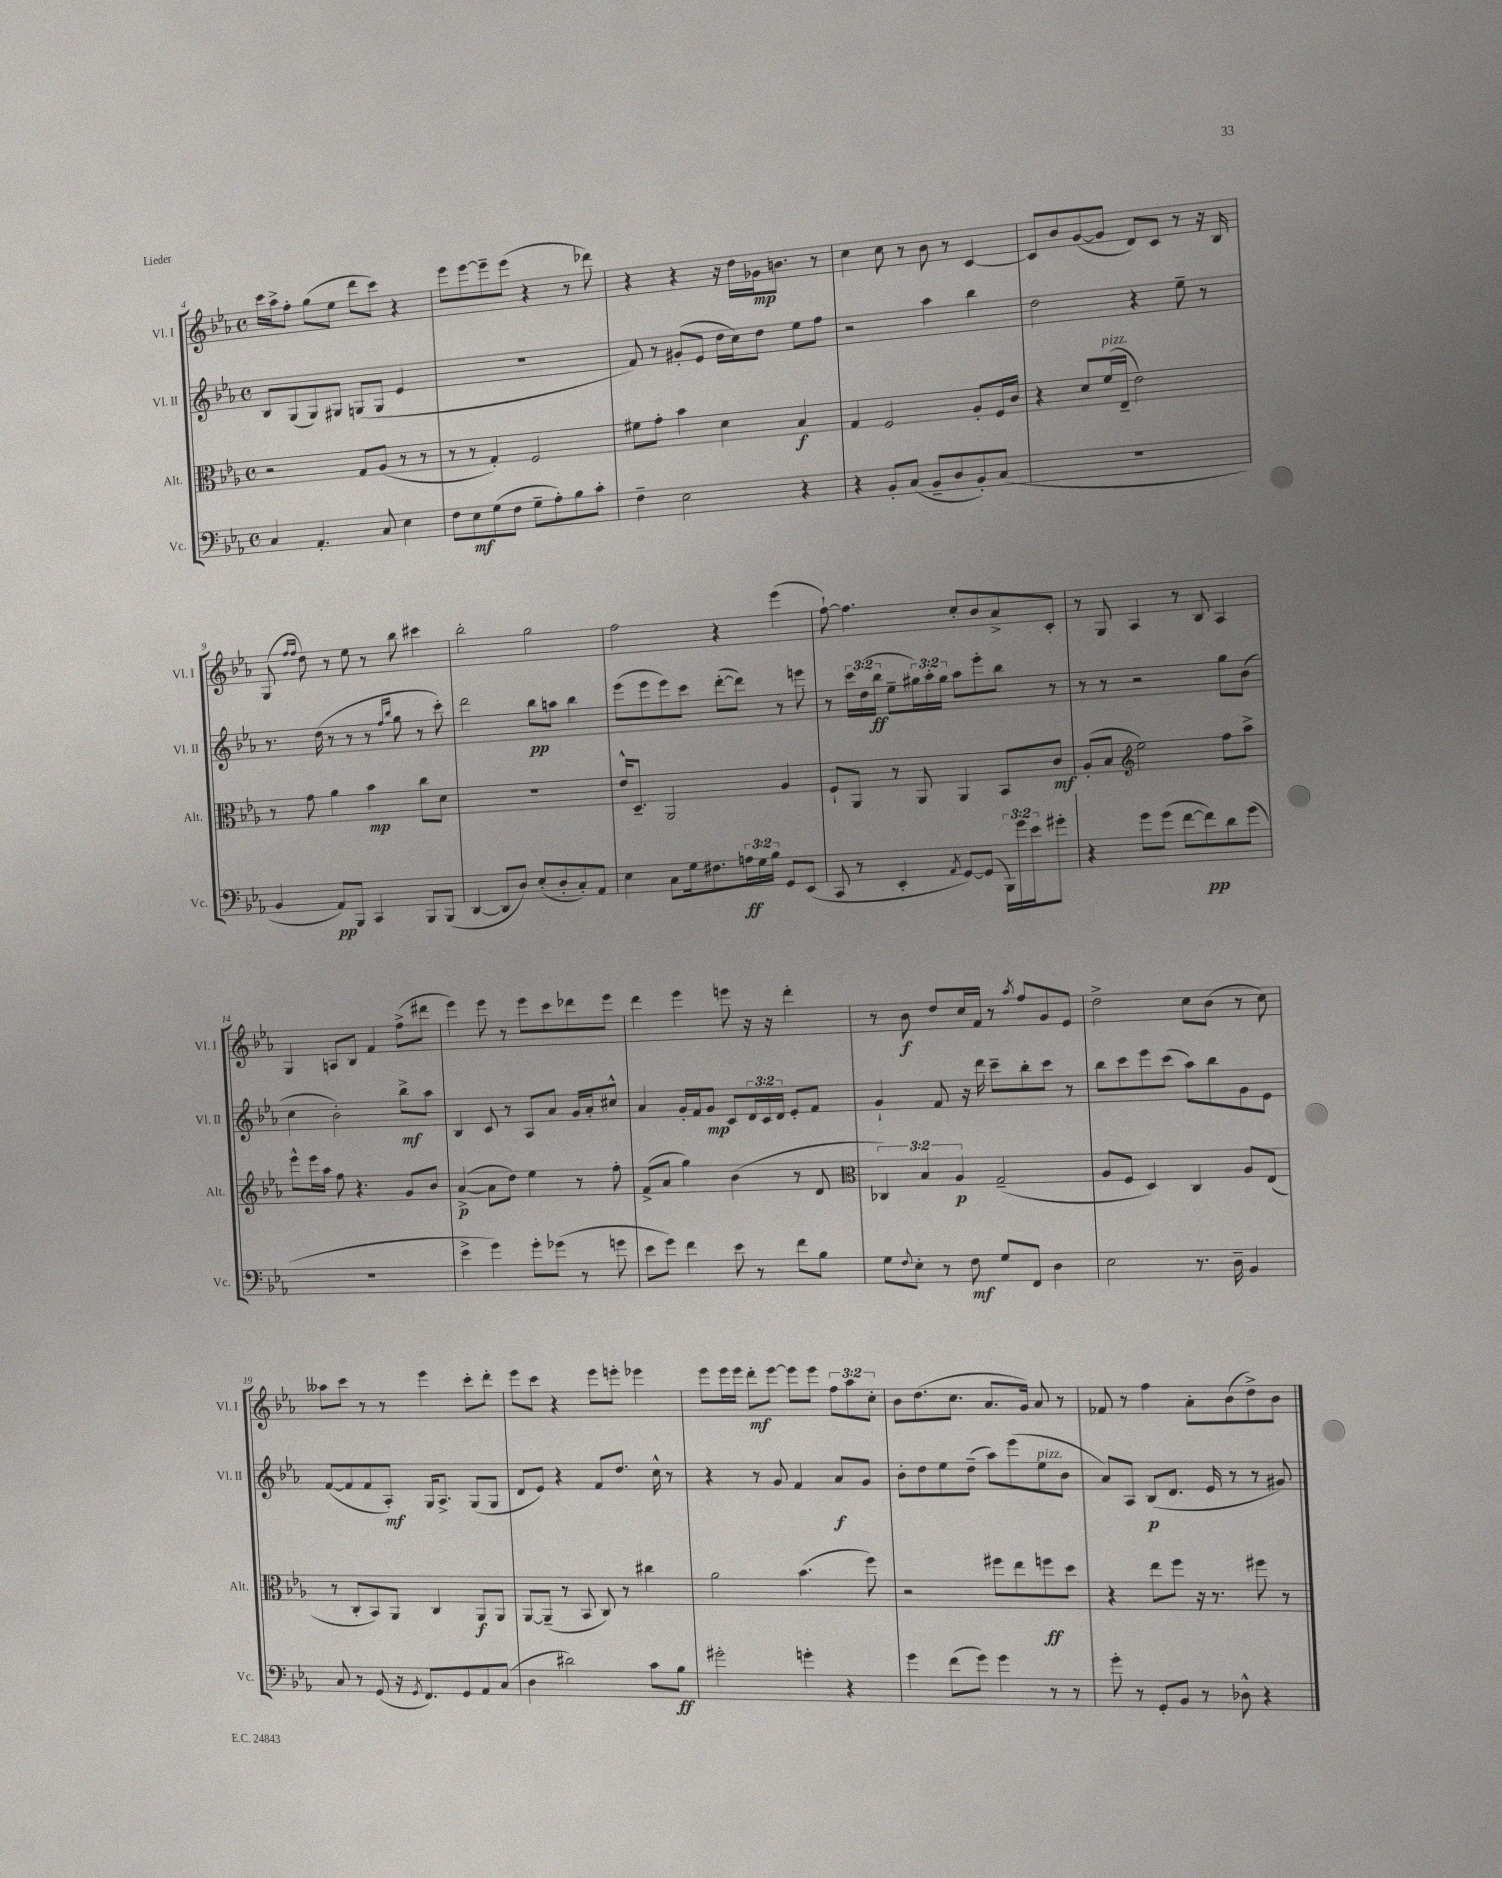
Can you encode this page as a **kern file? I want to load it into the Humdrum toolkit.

**kern	**dynam	**kern	**dynam	**kern	**dynam	**kern	**dynam
*part4	*part4	*part3	*part3	*part2	*part2	*part1	*part1
*staff4	*staff4	*staff3	*staff3	*staff2	*staff2	*staff1	*staff1
*I"Vc.	*	*I"Alt.	*	*I"Vl. II	*	*I"Vl. I	*
*I'Vc.	*	*I'Alt.	*	*I'Vl. II	*	*I'Vl. I	*
*clefF4	*	*clefC3	*	*clefG2	*	*clefG2	*
*k[b-e-a-]	*	*k[b-e-a-]	*	*k[b-e-a-]	*	*k[b-e-a-]	*
*M4/4	*	*M4/4	*	*M4/4	*	*M4/4	*
*met(c)	*	*met(c)	*	*met(c)	*	*met(c)	*
=4	=4	=4	=4	=4	=4	=4	=4
4C/	.	2r	.	8B-/L	.	16ccc\LL	.
.	.	.	.	.	.	16aa-^\J	.
.	.	.	.	(8G/	.	8ff'\J	.
4.AA-'/	.	.	.	8G/)	.	(8gg\L	.
.	.	.	.	8G#X/J	.	8ee-\J	.
.	.	8G/L	.	(8Gn/L	.	8ddd\L	.
8C/	.	(8A-/J	.	8G/J	.	8ccc\J)	.
4E-\	.	8r	.	4e-/	.	4r	.
.	.	8r	.	.	.	.	.
=5	=5	=5	=5	=5	=5	=5	=5
8F\L	.	8r	.	1r	.	8eee-\L	.
8E-\	mf	8r	.	.	.	[8eee-\	.
(8G\	.	4G'/)	.	.	.	8eee-~\]	.
8F\J	.	.	.	.	.	(8eee-\J	.
8G~\L	.	2F/	.	.	.	4r	.
8A-'\)	.	.	.	.	.	.	.
8B-\	.	.	.	.	.	8r	.
8c'\J	.	.	.	.	.	8ddd-X\)	.
=6	=6	=6	=6	=6	=6	=6	=6
4F~\	.	8f#X\L	.	8f/)	.	4r	.
.	.	8g'\J	.	8r	.	.	.
2E-\	.	4b-\	.	(8g#X'/L	.	4r	.
.	.	.	.	8e-/J	.	.	.
.	.	4d\	.	16dd\LL	.	16r	.
.	.	.	.	16cc\J)	.	16dd\LL	.
.	.	.	.	8dd\J	.	16g-X\J	mp
.	.	.	.	.	.	8.bn\J	.
4r	.	4B-/	f	8ee-\L	.	.	.
.	.	.	.	8ff\J	.	8r	.
=7	=7	=7	=7	=7	=7	=7	=7
4r	.	4G/	.	2r	.	4cc\	.
8BB-'/L	.	2F/	.	.	.	8cc\	.
(8C/J	.	.	.	.	.	8r	.
8BB-~/L	.	.	.	4aa-\	.	8b-\	.
8D/	.	.	.	.	.	8r	.
8BB-'/)	.	8A-'/L	.	4bb-\	.	[4c/	.
(8C/J	.	16F/L	.	.	.	.	.
.	.	16c/JJ	.	.	.	.	.
=8	=8	=8	=8	=8	=8	=8	=8
1r	.	4r	.	2dd\	.	8c/L]	.
.	.	.	.	.	.	8b-/	.
.	.	8d/L	.	.	.	([8g/	.
!	!	!LO:TX:a:i:t=pizz.	!	!	!	!	!
.	.	(16f/L	.	.	.	8g/J]	.
.	.	16E-~/JJ	.	.	.	.	.
.	.	2e-\)	.	4r	.	8d/L)	.
.	.	.	.	.	.	8c/J	.
.	.	.	.	8ee-~\	.	8r	.
.	.	.	.	8r	.	16r	.
.	.	.	.	.	.	16B-/	.
!!LO:LB:g=z
=9	=9	=9	=9	=9	=9	=9	=9
4BB-/	.	8r	.	8.r	.	(8G/	.
.	.	.	.	.	.	16qqff/LL	.
.	.	.	.	.	.	16qqff/JJ	.
.	.	8g\	.	.	.	8dd\)	.
.	.	.	.	(16dd\	.	.	.
8AA-/L)	pp	4a-\	.	8r	.	8r	.
8BBB-/J	.	.	.	8r	.	8ee-\	.
4CC/	.	4b-\	mp	8r	.	8r	.
.	.	.	.	16qqff/LL	.	.	.
.	.	.	.	16qqbb-/JJ	.	.	.
.	.	.	.	8gg\	.	8bb-\	.
8BBB-/L	.	8cc\L	.	8r	.	4ccc#X\	.
(8BBB-/J	.	8d\J	.	8ccc'\)	.	.	.
=10	=10	=10	=10	=10	=10	=10	=10
[4DD/	.	1r	.	2ddd\	.	2bb-'\	.
8DD/L]	.	.	.	.	.	.	.
8D/J)	.	.	.	.	.	.	.
(8E-'/L	.	.	.	8bb-\L	pp	2gg\	.
8D'/	.	.	.	8aan\J	.	.	.
8C'/)	.	.	.	4bb-\	.	.	.
8AA-/J	.	.	.	.	.	.	.
=11	=11	=11	=11	=11	=11	=11	=11
4E-\	.	16e-^^/KL	.	(8eee-\L	.	2ff\	.
.	.	8.D~/J	.	.	.	.	.
.	.	.	.	8eee-\	.	.	.
8C\L	.	2AA-/	.	8eee-\)	.	.	.
16G\k	.	.	.	8ccc\J	.	.	.
8.F#X\	.	.	.	.	.	.	.
.	.	.	.	([8ddd'\L	.	4r	.
24An\L	ff	.	.	8ddd\J])	.	.	.
24G\	.	.	.	.	.	.	.
24B-\JJ	.	.	.	.	.	.	.
8GG/L	.	4A-/	.	8r	.	(4eee-\	.
(8EE-/J	.	.	.	8eeen\	.	.	.
=12	=12	=12	=12	=12	=12	=12	=12
8CC/	.	8F`/L	.	8r	.	[8ff`\)	.
8r	.	8AA-/J	.	24ccc\LL	.	4.ff\]	.
.	.	.	.	(24dd\	.	.	.
.	.	.	.	24bb-\JJ	ff	.	.
4EE-'/	.	8r	.	8ee-~\L	.	.	.
.	.	8AA-/	.	24gg#X\L)	.	.	.
.	.	.	.	24aa-'\	.	.	.
.	.	.	.	24gg#\JJ	.	.	.
8qAA-/	.	.	.	.	.	.	.
[8GG/L)	.	4AA-/	.	8aa-\L	.	8cc'/L	.
(8GG/J]	.	.	.	8eee-'\	.	8b-/	.
24BBB-\LL)	.	8BB-/L	.	8bb-\J	.	8a-^/	.
24g\	.	.	.	.	.	.	.
24e-\J	.	.	.	.	.	.	.
8g#X'\J	.	8c/J	mf	8r	.	8c'/J	.
=13	=13	=13	=13	=13	=13	=13	=13
4r	.	(8A-'/L	.	8r	.	8r	.
.	.	8B-/J	.	8r	.	8G/	.
*	*	*clefG2	*	*	*	*	*
8g\L	.	2ee-\)	.	2r	.	4A-/	.
(8g\J	.	.	.	.	.	.	.
[8f\L	.	.	.	.	.	8r	.
8f\])	pp	.	.	.	.	8B-/	.
8d\	.	8ff\L	.	8gg\L	.	4A-/	.
(8g\J	.	8aa-^\J	.	(8b-\J	.	.	.
!!LO:LB:g=z
=14	=14	=14	=14	=14	=14	=14	=14
1r	.	8eee-^^\L	.	4cc\	.	4G/	.
.	.	16eee-\L	.	.	.	.	.
.	.	16aa-\JJ	.	.	.	.	.
.	.	8ff\	.	2b-'\)	.	8An/L	.
.	.	4.r	.	.	.	8B-/J	.
.	.	.	.	.	.	4f/	.
.	.	8g/L	.	8bb-^\L	mf	(8ff^\L	.
.	.	8b-/J	.	8aa-\J	.	8ddd#X\J	.
=15	=15	=15	=15	=15	=15	=15	=15
4e-^\	.	([4a-^/	p	4B-/	.	4eee-\)	.
4g\)	.	8a-\L]	.	8c/	.	8eee-\	.
.	.	8dd\J)	.	8r	.	8r	.
8g'\L	.	4ee-\	.	8A-/L	.	8eee-\L	.
(8g-X\J	.	.	.	8a-/J	.	8ccc\	.
8r	.	8r	.	16g/LL	.	8ddd-X\	.
.	.	.	.	16a-'/J	.	.	.
8gn\	.	8ff'\	.	8cc#X^^/J	.	8eee-\J	.
=16	=16	=16	=16	=16	=16	=16	=16
8e-\L	.	(8f^/L	.	4a-/	.	4ddd\	.
8g\J)	.	8a-/J	.	.	.	.	.
4f\	.	4gg\)	.	16g'/LL	.	4eee-\	.
.	.	.	.	16f/J	.	.	.
.	.	.	.	8g/J	mp	.	.
8e-\	.	(4b-\	.	8c/L	.	8eeen\	.
8r	.	.	.	24d/L	.	16r	.
.	.	.	.	24c/	.	.	.
.	.	.	.	.	.	16r	.
.	.	.	.	24d/JJ	.	.	.
8f\L	.	8r	.	8e-'/L	.	4ddd'\	.
8B-\J	.	8d/	.	8f/J	.	.	.
=17	=17	=17	=17	=17	=17	=17	=17
*	*	*clefC3	*	*	*	*	*
8G\L	.	6C-X/)	.	4g`/	.	8r	.
8qqF/	.	.	.	.	.	.	.
8E-'\J	.	.	.	.	.	8b-\	f
.	.	6B-/	.	.	.	.	.
8r	.	.	.	8f/	.	8dd/L	.
.	.	6A-/	p	.	.	.	.
8F\	mf	.	.	16r	.	16cc/L	.
.	.	.	.	16ddd\	.	16f/JJ	.
8G/L	.	(2G~/	.	8ccc~\L	.	8r	.
.	.	.	.	.	.	8qaa-/	.
8FF/J	.	.	.	8bb-'\	.	8ff/L	.
4D\	.	.	.	8ccc\J	.	8g/	.
.	.	.	.	8r	.	8e-/J	.
=18	=18	=18	=18	=18	=18	=18	=18
2E-\	.	8A-/L	.	8bb-\L	.	2dd^\	.
.	.	8F/J	.	8ccc\	.	.	.
.	.	4D/)	.	8eee-\	.	.	.
.	.	.	.	(8ccc\J	.	.	.
8.r	.	4C/	.	8aa-\L)	.	8cc\L	.
.	.	.	.	8bb-\	.	(8b-\J	.
16D~\	.	.	.	.	.	.	.
4BB-/	.	8A-/L	.	8g\	.	8r	.
.	.	(8E-/J	.	8e-\J	.	8cc\)	.
!!LO:LB:g=z
=19	=19	=19	=19	=19	=19	=19	=19
8C/	.	8r	.	([8f/L	.	8aa--X\L	.
8r	.	8C'/L	.	8f/]	.	8ccc\J	.
(8GG/	.	8BB-/)	.	8f/	.	8r	.
16r	.	8AA-/J	.	8A-'/J)	mf	8r	.
8qGG/	.	.	.	.	.	.	.
8.FF/L)	.	.	.	.	.	.	.
.	.	4C/	.	16G/KL	.	4eee-\	.
.	.	.	.	8.A-^/J	.	.	.
8GG/	.	.	.	.	.	.	.
8AA-/	.	8AA-/L	f	(8G/L	.	8ccc'\L	.
(8C/J	.	8AA-/J	.	8G/J	.	8ddd'\J	.
=20	=20	=20	=20	=20	=20	=20	=20
4D\	.	[8AA-/L	.	8d/L	.	8eee-\L	.
.	.	(8AA-~/J]	.	8e-/J)	.	8ccc\J	.
2d#X\)	.	8r	.	4r	.	4r	.
.	.	8BB-/	.	.	.	.	.
.	.	8C/)	.	8f/L	.	8eee-\L	.
.	.	8r	.	8.dd/J	.	8eeen'\J	.
8c\L	.	4cc#X\	.	.	.	4eee-X\	.
.	.	.	.	16cc^^\	.	.	.
8B-\J	ff	.	.	8r	.	.	.
=21	=21	=21	=21	=21	=21	=21	=21
2g#X'\	.	2a-\	.	4r	.	8eee-\L	.
.	.	.	.	.	.	16eee-\L	.
.	.	.	.	.	.	16eee-\JJ	.
.	.	.	.	8r	.	8ddd'\L	mf
.	.	.	.	8g/	.	[8eee-\J	.
4gn'\	.	(4.b-\	.	4f/	.	8eee-\L]	.
.	.	.	.	.	.	8eee-\J	.
4r	.	.	.	8a-/L	f	12ff\L	.
.	.	.	.	.	.	12aa-\	.
.	.	8ff\)	.	8g/J	.	.	.
.	.	.	.	.	.	12cc'\J	.
=22	=22	=22	=22	=22	=22	=22	=22
4g\	.	2r	.	8b-'\L	.	8b-\L	.
.	.	.	.	8dd\	.	(8.dd\	.
(8f\L	.	.	.	8ee-\	.	.	.
.	.	.	.	.	.	8.cc\J	.
8g\J)	.	.	.	(8dd~\J	.	.	.
4g\	.	8ff#X\L	.	8aa-\L)	.	8.a-/L	.
.	.	8ee-\	.	(8eee-\	.	.	.
.	.	.	.	.	.	16g/Jk)	.
!	!	!	!	!LO:TX:a:i:t=pizz.	!	!	!
8r	.	8ffn\	ff	8ee-\	.	8a-/	.
8r	.	8dd\J	.	8b-\J	.	8r	.
=23	=23	=23	=23	=23	=23	=23	=23
8g'\	.	4r	.	8a-/L)	.	8f-X/	.
8r	.	.	.	8A-/J	.	8r	.
8GG'/L	.	8ee-\L	.	(8B-/L	p	4ff\	.
8BB-/J	.	8ff\J	.	8.d/J	.	.	.
8r	.	16r	.	.	.	8a-'\L	.
.	.	8.r	.	16e-/	.	.	.
8D-X^^\	.	.	.	8r	.	(8b-\	.
4r	.	8ff#X\	.	8r	.	8dd^\)	.
.	.	8r	.	8g#X/)	.	8b-\J	.
==	==	==	==	==	==	==	==
*-	*-	*-	*-	*-	*-	*-	*-
